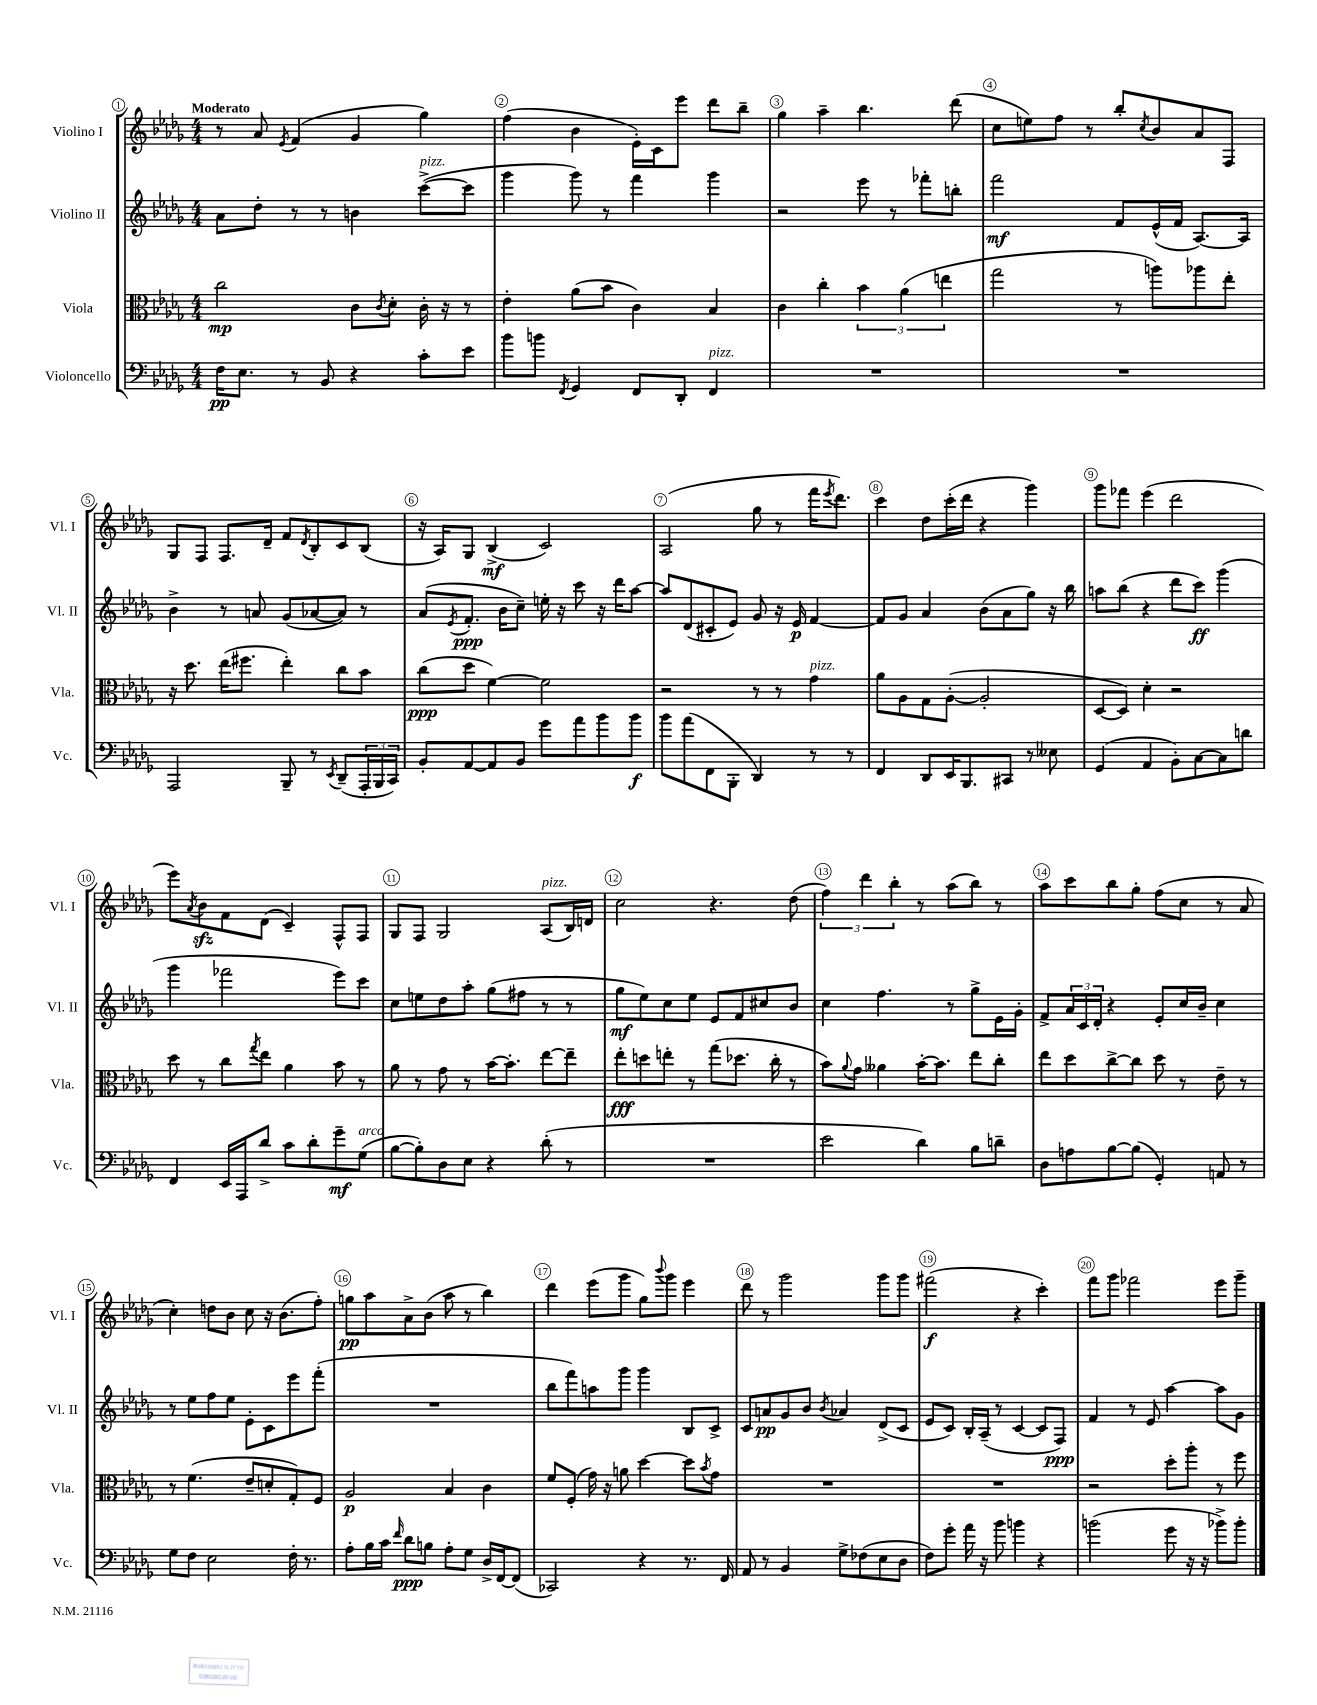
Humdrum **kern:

**kern	**dynam	**kern	**dynam	**kern	**dynam	**kern	**dynam
*part4	*part4	*part3	*part3	*part2	*part2	*part1	*part1
*staff4	*staff4	*staff3	*staff3	*staff2	*staff2	*staff1	*staff1
*I"Violoncello	*	*I"Viola	*	*I"Violino II	*	*I"Violino I	*
*I'Vc.	*	*I'Vla.	*	*I'Vl. II	*	*I'Vl. I	*
*clefF4	*	*clefC3	*	*clefG2	*	*clefG2	*
*k[b-e-a-d-g-]	*	*k[b-e-a-d-g-]	*	*k[b-e-a-d-g-]	*	*k[b-e-a-d-g-]	*
*M4/4	*	*M4/4	*	*M4/4	*	*M4/4	*
=1	=1	=1	=1	=1	=1	=1	=1
!	!	!	!	!	!	!LO:TX:a:B:t=Moderato	!
16F\KL	pp	2cc\	mp	8a-\L	.	8r	.
8.E-\J	.	.	.	.	.	.	.
.	.	.	.	8dd-'\J	.	8a-/	.
.	.	.	.	.	.	8qe-/	.
8r	.	.	.	8r	.	(4f/	.
8BB-/	.	.	.	8r	.	.	.
4r	.	8c\L	.	4bn\	.	4g-/	.
.	.	8qc/	.	.	.	.	.
.	.	8d-'\J	.	.	.	.	.
!	!	!	!	!LO:TX:a:i:t=pizz.	!	!	!
8c'\L	.	16c'\	.	([8ccc^\L	.	4gg-\)	.
.	.	16r	.	.	.	.	.
8e-\J	.	8r	.	8ccc\J]	.	.	.
=2	=2	=2	=2	=2	=2	=2	=2
8b-\L	.	4e-'\	.	4ggg-\	.	(4ff\	.
8bn\J	.	.	.	.	.	.	.
8qFF/	.	.	.	.	.	.	.
4GG-/	.	(8a-\L	.	8ggg-\)	.	4b-\	.
.	.	8b-\J	.	8r	.	.	.
8FF/L	.	4c\)	.	4fff\	.	16e-'\LL)	.
.	.	.	.	.	.	16c\J	.
8DD-'/J	.	.	.	.	.	8eee-\J	.
!LO:TX:a:i:t=pizz.	!	!	!	!	!	!	!
4FF/	.	4B-/	.	4ggg-\	.	8ddd-\L	.
.	.	.	.	.	.	8bb-~\J	.
=3	=3	=3	=3	=3	=3	=3	=3
1r	.	4c\	.	2r	.	4gg-\	.
.	.	4cc'\	.	.	.	4aa-~\	.
.	.	6b-\	.	8eee-\	.	4.bb-\	.
.	.	.	.	8r	.	.	.
.	.	(6a-\	.	.	.	.	.
.	.	.	.	8fff-X'\L	.	.	.
.	.	6een\	.	.	.	.	.
.	.	.	.	8bbn'\J	.	(8ddd-\	.
=4	=4	=4	=4	=4	=4	=4	=4
1r	.	2gg-\	.	2fff\	mf	8cc\L	.
.	.	.	.	.	.	8een\)	.
.	.	.	.	.	.	8ff\J	.
.	.	.	.	.	.	8r	.
.	.	8r	.	8f/L	.	8bb-'/L	.
.	.	.	.	.	.	8qcc/	.
.	.	8aan\L)	.	(16e-^^/L	.	8b-/	.
.	.	.	.	16f/JJ	.	.	.
.	.	8aa-X\	.	[8.A-/L)	.	8a-/	.
.	.	8ee-'\J	.	.	.	8F/J	.
.	.	.	.	16A-/Jk]	.	.	.
!!LO:LB:g=z
=5	=5	=5	=5	=5	=5	=5	=5
2AAA-/	.	16r	.	4b-^\	.	8G-/L	.
.	.	8.dd-\	.	.	.	.	.
.	.	.	.	.	.	8F/J	.
.	.	(16ee-\KL	.	8r	.	8.F/L	.
.	.	8.ff#X\J	.	.	.	.	.
.	.	.	.	8an/	.	.	.
.	.	.	.	.	.	16d-~/Jk	.
8BBB-~/	.	4ee-'\)	.	(8g-/L	.	8f/L	.
.	.	.	.	.	.	8qd-/	.
8r	.	.	.	[8a-X/	.	8B-'/	.
8qEE-/	.	.	.	.	.	.	.
(8DD-~/L	.	8cc\L	.	8a-/J])	.	8c/	.
24AAA-'/L	.	8b-\J	.	8r	.	(8B-/J	.
24BBB-/	.	.	.	.	.	.	.
24CC/JJ)	.	.	.	.	.	.	.
=6	=6	=6	=6	=6	=6	=6	=6
8BB-'/L	.	(8cc\L	ppp	(8a-/L	.	16r	.
.	.	.	.	.	.	16A-/KL)	.
.	.	.	.	8qe-/	.	.	.
[8AA-/	.	8dd-\J	.	8.f'/J	ppp	8G-/J	.
8AA-/]	.	[4f\)	.	.	.	(4B-^/	mf
.	.	.	.	16b-\KL	.	.	.
8BB-/J	.	.	.	8cc~\J)	.	.	.
8g-\L	.	2f\]	.	16een'\	.	2c/)	.
.	.	.	.	16r	.	.	.
8a-\	.	.	.	8ccc\	.	.	.
8b-\	.	.	.	16r	.	.	.
.	.	.	.	16ddd-\KL	.	.	.
8b-\J	f	.	.	[8aa-\J	.	.	.
=7	=7	=7	=7	=7	=7	=7	=7
8b-\L	.	2r	.	8aa-/L]	.	(2A-/	.
(8a-\	.	.	.	(8d-/	.	.	.
8FF\	.	.	.	8c#X'/	.	.	.
8BBB-'\J	.	.	.	8e-/J)	.	.	.
4DD-/)	.	8r	.	8g-/	.	8gg-\	.
.	.	8r	.	16r	.	8r	.
.	.	.	.	16e-/	p	.	.
!	!	!LO:TX:a:i:t=pizz.	!	!	!	!	!
8r	.	4g-\	.	[4f/	.	16fff\KL	.
.	.	.	.	.	.	8qeee-/	.
.	.	.	.	.	.	8.ddd-\J)	.
8r	.	.	.	.	.	.	.
=8	=8	=8	=8	=8	=8	=8	=8
4FF/	.	8a-\L	.	8f/L]	.	4ccc\	.
.	.	8A-\	.	8g-/J	.	.	.
8DD-/L	.	8G-\	.	4a-/	.	8dd-\L	.
16EE-/K	.	([8A-'\J	.	.	.	(16ccc'\L	.
8.BBB-/	.	.	.	.	.	16ddd-\JJ	.
.	.	2A-'/]	.	(8b-\L	.	4r	.
8CC#X/J	.	.	.	8a-\	.	.	.
8r	.	.	.	8gg-\J)	.	4ggg-\)	.
8E--X\	.	.	.	16r	.	.	.
.	.	.	.	16bb-\	.	.	.
=9	=9	=9	=9	=9	=9	=9	=9
(4GG-/	.	[8D-/L	.	8aan\L	.	8ggg-\L	.
.	.	8D-/J])	.	(8bb-\J	.	8fff-X\J	.
4AA-/	.	4d-'\	.	4r	.	(4eee-\	.
8BB-'\L)	.	2r	.	8ddd-\L	.	2ddd-\	.
[8C\	.	.	.	8ccc\J)	ff	.	.
8C\]	.	.	.	(4ggg-\	.	.	.
8dn\J	.	.	.	.	.	.	.
!!LO:LB:g=z
=10	=10	=10	=10	=10	=10	=10	=10
4FF/	.	8dd-\	.	4ggg-\	.	8eee-\L)	.
.	.	.	.	.	.	8qa-/	.
.	.	8r	.	.	.	8b-zz\	.
16EE-/LL	.	8cc\L	.	2fff-X\	.	8f\	.
16AAA-/J	.	.	.	.	.	.	.
.	.	8qgg-/	.	.	.	.	.
8d-^/J	.	8ee-\J	.	.	.	(8d-\J	.
8c\L	.	4a-\	.	.	.	4c~/)	.
8d-'\	.	.	.	.	.	.	.
8g-~\	mf	8b-\	.	8eee-\L)	.	8F^^/L	.
!LO:TX:a:i:t=arco	!	!	!	!	!	!	!
(8G-\J	.	8r	.	8ccc\J	.	8F/J	.
=11	=11	=11	=11	=11	=11	=11	=11
[8B-\L	.	8a-\	.	8cc\L	.	8G-/L	.
8B-'\])	.	8r	.	8een\	.	8F/J	.
8D-\	.	8g-\	.	8dd-\	.	2G-/	.
8E-\J	.	8r	.	8aa-'\J	.	.	.
4r	.	[16b-\KL	.	(8gg-\L	.	.	.
.	.	8.b-'\J]	.	.	.	.	.
.	.	.	.	8ff#X\J	.	.	.
!	!	!	!	!	!	!LO:TX:a:i:t=pizz.	!
(8d-'\	.	[8ee-\L	.	8r	.	(8A-/L	.
8r	.	8ee-~\J]	.	8r	.	16B-/L)	.
.	.	.	.	.	.	16dn/JJ	.
=12	=12	=12	=12	=12	=12	=12	=12
1r	.	8ee-'\L	fff	8gg-\L	mf	2cc\	.
.	.	8ddn\	.	8ee-\)	.	.	.
.	.	8een'\J	.	8cc\	.	.	.
.	.	8r	.	8ee-\J	.	.	.
.	.	(8gg-\L	.	8e-/L	.	4.r	.
.	.	8.dd-X\J	.	8f/	.	.	.
.	.	.	.	8cc#X/	.	.	.
.	.	16cc'\	.	.	.	.	.
.	.	8r	.	8b-/J	.	(8dd-\	.
=13	=13	=13	=13	=13	=13	=13	=13
2e-\	.	8b-\L)	.	4cc\	.	6ff\)	.
.	.	8qqa-/	.	.	.	.	.
.	.	8g-\J	.	.	.	.	.
.	.	.	.	.	.	6ddd-\	.
.	.	4a--X\	.	4.ff\	.	.	.
.	.	.	.	.	.	6bb-'\	.
4d-\)	.	[16b-'\KL	.	.	.	8r	.
.	.	8.b-\J]	.	.	.	.	.
.	.	.	.	8r	.	(8aa-\L	.
8B-\L	.	8ee-\L	.	8gg-^\L	.	8bb-\J)	.
8dn~\J	.	8cc'\J	.	16e-\L	.	8r	.
.	.	.	.	16g-'\JJ	.	.	.
=14	=14	=14	=14	=14	=14	=14	=14
8D-\L	.	8ee-\L	.	8f^/L	.	8aa-\L	.
8An\	.	8dd-\	.	24a-/L	.	8ccc\	.
.	.	.	.	24c/	.	.	.
.	.	.	.	24d-'/JJ	.	.	.
[8B-\	.	[8cc^\	.	4r	.	8bb-\	.
(8B-\J]	.	8cc\J]	.	.	.	8gg-'\J	.
4GG-'/)	.	8dd-\	.	8e-'/L	.	(8ff\L	.
.	.	8r	.	16cc/L	.	8cc\J	.
.	.	.	.	16b-~/JJ	.	.	.
8AAn/	.	8e-~\	.	4cc\	.	8r	.
8r	.	8r	.	.	.	8a-/	.
!!LO:LB:g=z
=15	=15	=15	=15	=15	=15	=15	=15
8G-\L	.	8r	.	8r	.	4cc'\)	.
8F\J	.	(4.f\	.	8ee-\L	.	.	.
2E-\	.	.	.	8ff\	.	8ddn\L	.
.	.	.	.	8ee-\J	.	8b-\J	.
.	.	8e-~/L	.	8e-'\L	.	8cc\	.
.	.	8dn'/	.	8c\	.	16r	.
.	.	.	.	.	.	(8.b-\L	.
16F'\	.	8G-'/)	.	8eee-\	.	.	.
8.r	.	.	.	.	.	.	.
.	.	8F/J	.	(8fff'\J	.	8ff'\J)	.
=16	=16	=16	=16	=16	=16	=16	=16
8A-'\L	.	2A-/	p	1r	.	8ggn\L	pp
16B-\L	.	.	.	.	.	8aa-\	.
16c\JJ	.	.	.	.	.	.	.
16qqf/	.	.	.	.	.	.	.
8d-\L	ppp	.	.	.	.	8a-^\	.
8Bn\J	.	.	.	.	.	(8b-\J	.
8A-'\L	.	4B-/	.	.	.	8aa-\	.
8G-\J	.	.	.	.	.	8r	.
16D-^/LL	.	4c\	.	.	.	4bb-\)	.
[16FF/J	.	.	.	.	.	.	.
(8FF/J]	.	.	.	.	.	.	.
=17	=17	=17	=17	=17	=17	=17	=17
2CC-X/)	.	8f/L	.	8bb-\L	.	4ddd-\	.
.	.	(8F'/J	.	8fff\)	.	.	.
.	.	16g-\)	.	8aan\	.	(8eee-\L	.
.	.	16r	.	.	.	.	.
.	.	8an\	.	8ggg-\J	.	8ggg-\J	.
4r	.	[4dd-\	.	4ggg-\	.	8gg-\L)	.
.	.	.	.	.	.	8qqbbb-/	.
.	.	.	.	.	.	8ggg-\J	.
8.r	.	8dd-\L]	.	8B-/L	.	4eee-\	.
.	.	8qb-/	.	.	.	.	.
.	.	8g-\J	.	8c^/J	.	.	.
16FF/	.	.	.	.	.	.	.
=18	=18	=18	=18	=18	=18	=18	=18
8AA-/	.	1r	.	8c/L	.	8ddd-\	.
8r	.	.	.	8an/	pp	8r	.
4BB-/	.	.	.	8g-/	.	2ggg-\	.
.	.	.	.	8b-/J	.	.	.
.	.	.	.	8qb-/	.	.	.
8G-^\L	.	.	.	4a-X/	.	.	.
(8F-X\	.	.	.	.	.	.	.
8E-\	.	.	.	(8d-^/L	.	8ggg-\L	.
8D-\J	.	.	.	8c/J	.	8ggg-\J	.
=19	=19	=19	=19	=19	=19	=19	=19
8F\L)	.	1r	.	8e-/L	.	(2fff#X\	f
8g-'\J	.	.	.	8c/J)	.	.	.
16a-\	.	.	.	16B-'/LL	.	.	.
16r	.	.	.	(16A-~/JJ	.	.	.
8b-\	.	.	.	8r	.	.	.
4bn\	.	.	.	[4c/	.	4r	.
4r	.	.	.	8c/L]	.	4ccc'\)	.
.	.	.	.	8F/J)	ppp	.	.
=20	=20	=20	=20	=20	=20	=20	=20
(2bn\	.	2r	.	4f/	.	8fff\L	.
.	.	.	.	.	.	8ggg-\J	.
.	.	.	.	8r	.	2fff-X\	.
.	.	.	.	8e-/	.	.	.
8g-\	.	8dd-'\L	.	[4aa-\	.	.	.
16r	.	8aa-'\J	.	.	.	.	.
16r	.	.	.	.	.	.	.
8b-X^\L)	.	8r	.	8aa-\L]	.	8eee-\L	.
8b-'\J	.	8ff\	.	8g-\J	.	8ggg-~\J	.
==	==	==	==	==	==	==	==
*-	*-	*-	*-	*-	*-	*-	*-
